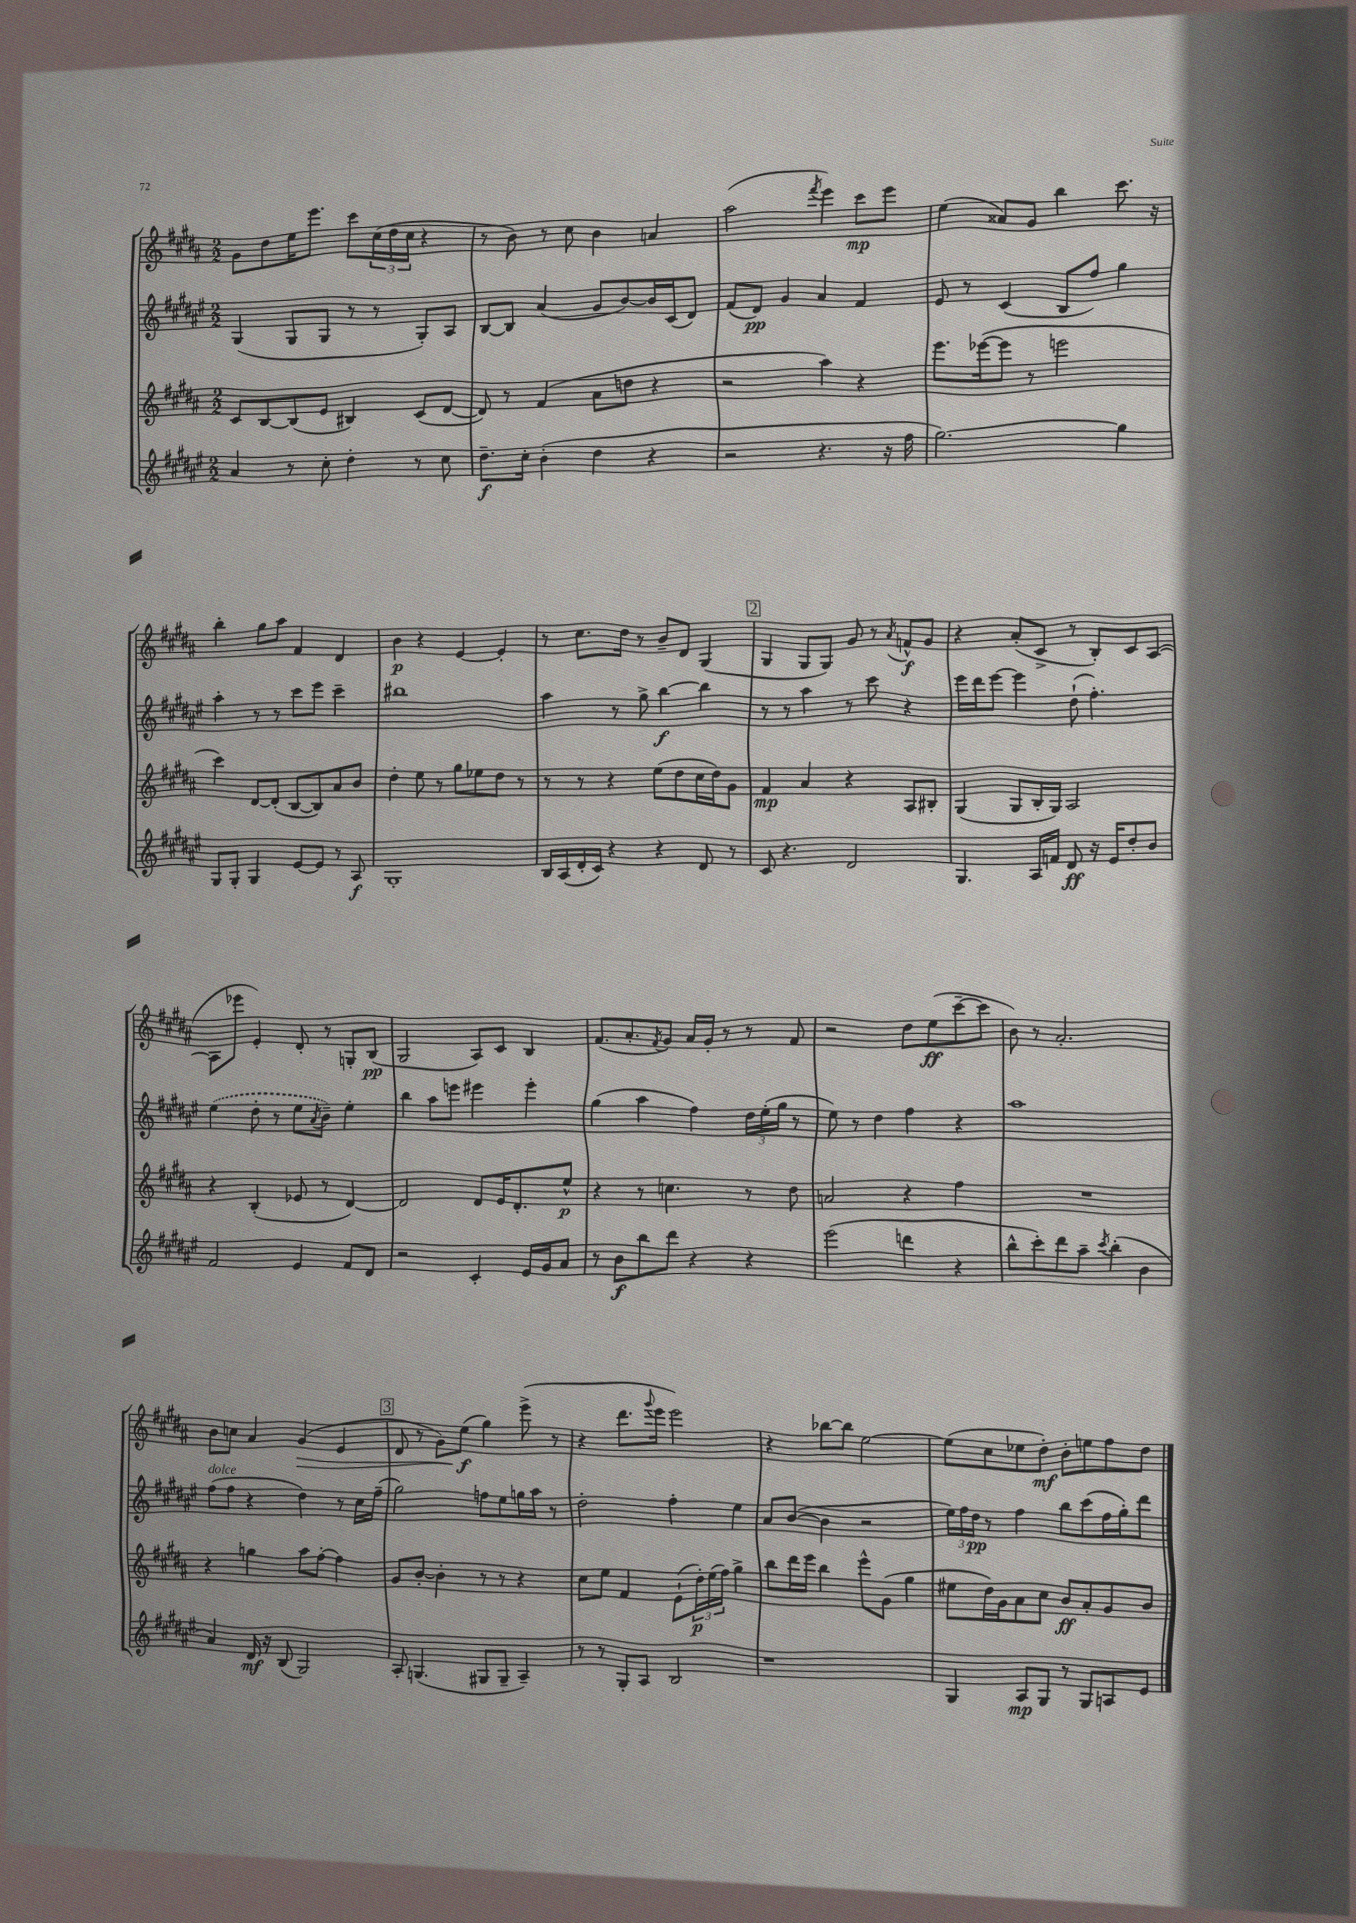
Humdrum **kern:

**kern	**kern	**kern	**kern
*staff4	*staff3	*staff2	*staff1
*clefG2	*clefG2	*clefG2	*clefG2
*k[f#c#g#d#a#e#]	*k[f#c#g#d#a#]	*k[f#c#g#d#a#e#]	*k[f#c#g#d#a#]
*M2/2	*M2/2	*M2/2	*M2/2
4a#	8c#	(4G#	8g#
.	[8B	.	8dd#
8r	(8B]	8G#	16ee
.	.	.	8.eee
8cc#'	8e	8G#	.
4dd#'	4B#)	8r	8ccc#
.	.	8r	(24cc#
.	.	.	24dd#
.	.	.	24cc#
8r	(8c#	8G#')	4r
8cc#	[8d#	8A#	.
=	=	=	=
8.dd#~	8d#])	[8B	8r
.	8r	8B]	8b)
16cc#'	.	.	.
(4b'	(4f#	(4a#	8r
.	.	.	8cc#
4dd#	8a#	8g#	4b
.	8dd	[8b)	.
4r	4r	16b]	4a
.	.	(16c#	.
.	.	8d#)	.
=	=	=	=
2r	2r	(8f#	(2aa#
.	.	8d#)	.
.	.	4g#	.
.	.	.	8qfff#
4.r	4aa#)	4a#	4eee)
.	4r	4f#	8ccc#
16r	.	.	8eee
16ff#	.	.	.
=	=	=	=
[2.gg#)	8.eee	8e#	(4ee
.	.	8r	.
.	([16eee-	.	.
.	8eee-]	(4c#	8a##)
.	8r	.	8g#
.	2eee	8B	4bb
.	.	8ff#)	.
4gg#]	.	4gg#	8.ccc#
.	.	.	16r
=	=	=	=
8G#	4ccc#)	4aa#'	4bb'
8G#'	.	.	.
4G#	[8d#	8r	8gg#
.	(8d#']	8r	8aa#
[8e#	[8B	8ccc#	4f#
8e#]	8B])	8eee#	.
8r	8a#	4ccc#~	4d#
8A#	8b	.	.
=	=	=	=
1G#'	4dd#'	1bb#	4b
.	8ee	.	4r
.	8r	.	.
.	8gg#	.	[4e
.	8ee-	.	.
.	8dd#	.	4e']
.	8r	.	.
=	=	=	=
16B	8r	4aa#	8r
(16A#	.	.	.
16d#'	8r	.	8.cc#
16c#)	.	.	.
4r	4r	8r	.
.	.	.	16dd#
.	.	8gg#^	8r
4r	(8ee	[4bb	8b~
.	8dd#	.	8d#
8d#	16cc#	4bb]	(4G#
.	16dd#)	.	.
8r	8g#	.	.
=	=	=	=
8c#	4f#	8r	4G#
4.r	.	8r	.
.	4a#	4aa#	8G#
.	.	.	8G#)
2d#	4r	8r	8g#
.	.	8ccc#	8r
.	.	.	8qa#
.	8A#	4r	8f^^
.	8B#'	.	8g#
=	=	=	=
4.G#	(4G#	16eee#	4r
.	.	16ddd#	.
.	.	[8eee#	.
.	8G#	4eee#]	(8a#'
16A#	16B'	.	8c#^
16f	16G#)	.	.
8d#	2A#	(8dd#`	8r
16r	.	4.ff#')	8B')
16e#	.	.	.
8dd#'	.	.	8c#
8b	.	.	([8A#
=	=	=	=
2f#	4r	(4ee#	8A#]
.	.	.	8eee-
.	(4B'	8dd#'	4e')
.	.	8r	.
4e#	8e-	8ee#	8d#'
.	.	8qa#	.
.	8r	8b~)	8r
8f#	[4d#)	4ee#'	8G'
8d#	.	.	(8B
=	=	=	=
2r	2d#]	4bb	2G#
.	.	8aa#	.
.	.	8eee	.
4c#'	8d#	4eee#	8A#)
.	16e	.	8c#
.	8.d#'	.	.
16e#	.	4eee#'	4B
16g#	.	.	.
8a#	8ee^^	.	.
=	=	=	=
8r	4r	(4gg#	(8.f#
8b	.	.	.
.	.	.	8.a#'
8bb	8r	4aa#	.
.	.	.	8qf#
8ddd#	4.cc	.	8g#)
4r	.	4ff#)	16a#
.	.	.	16g#'
.	.	.	8r
4r	8r	24dd#	8r
.	.	(24ee#'	.
.	.	24gg#	.
.	8dd#	8r	8f#
=	=	=	=
(2eee#	2a	8ee#)	2r
.	.	8r	.
.	.	4dd#	.
4ddd	4r	4ff#	8dd#
.	.	.	(8ee
4r	4ff#	4r	[8ccc#~
.	.	.	8ccc#]
=	=	=	=
8bb^^	1r	1aa#	8b)
8ccc#')	.	.	8r
8ddd#	.	.	2.a#'
8aa#~	.	.	.
8qccc#	.	.	.
(4bb'	.	.	.
4b	.	.	.
=	=	=	=
4a#)	4r	(8ff#	8b
.	.	8ff#	8cc
16d#	4gg	4r	4a#
16r	.	.	.
(8B	.	.	.
2G#)	8aa#	4dd#)	(4g#
.	[8ff#'	.	.
.	4ff#]	8r	4e
.	.	16cc#	.
.	.	(16ff#~	.
=	=	=	=
8A#'	8g#	2gg#)	8d#
(4.G	[8b'	.	8r
.	4b']	.	8g#)
.	.	.	(8ee
8G#	8r	8ff	4gg#)
8G#~	8r	8ee#	.
4A#~)	4r	16gg	(8eee^
.	.	16aa#	.
.	.	8r	8r
=	=	=	=
8r	8cc#	2dd#'	4r
8r	8ee	.	.
8G#'	4f#	.	8.ddd#
8A#	.	.	.
.	.	.	8qqggg#
.	.	.	16eee
2B	(8e`	4ff#'	2eee)
.	24dd#')	.	.
.	(24ee	.	.
.	24ff#)	.	.
.	4gg#^	4ee#	.
=	=	=	=
1r	8bb	8a#	4r
.	16ddd#	([8b	.
.	16eee	.	.
.	4bb	4b]	[8bb-
.	.	.	8bb-]
.	8eee^^	2r	[2ee
.	(8g#	.	.
.	4gg#	.	.
=	=	=	=
4G#	8ee#	24ee#)	(8ee]
.	.	24ff#	.
.	.	24dd#	.
.	16dd#)	8r	8cc#
.	16g#	.	.
8A#	8a#	4ff#	8ee-
8G#	8cc#	.	8dd#')
8r	8b	8bb	8b'
8G#	8a#'	(8ccc#	8ee
8A	8g#	16ff#	8ff#
.	.	16gg#')	.
8e#	8b	8ddd#	8dd#
==	==	==	==
*-	*-	*-	*-
